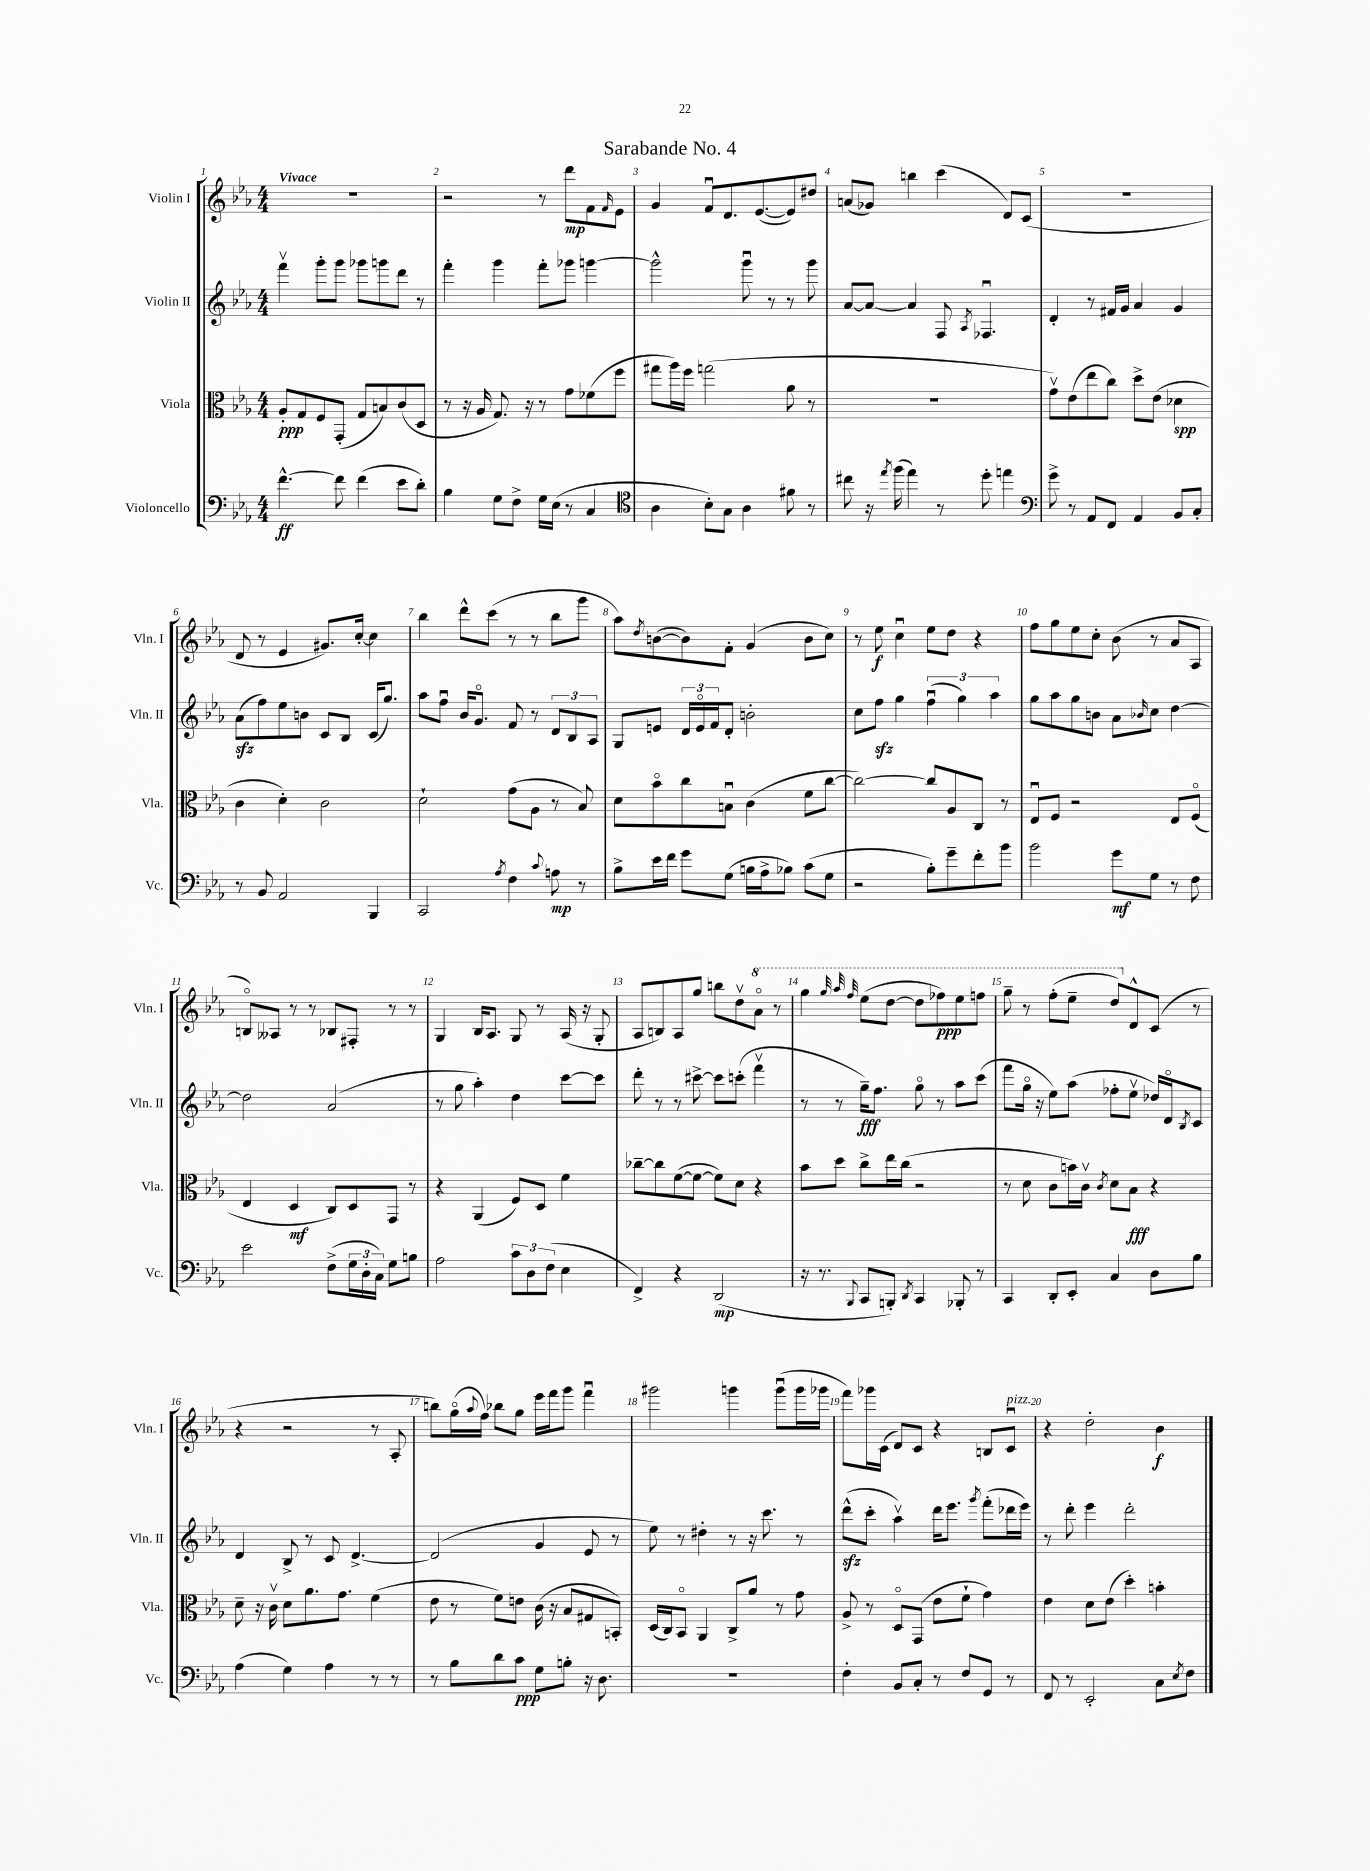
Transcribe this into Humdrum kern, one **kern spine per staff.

**kern	**kern	**kern	**kern
*staff4	*staff3	*staff2	*staff1
*clefF4	*clefC3	*clefG2	*clefG2
*k[b-e-a-]	*k[b-e-a-]	*k[b-e-a-]	*k[b-e-a-]
*M4/4	*M4/4	*M4/4	*M4/4
[4.f^^	8A-'	4fffv	1r
.	8G	.	.
.	8F	8ggg'	.
8f]	(8GG'	8ggg	.
(4f	8G	8ggg-	.
.	8B)	8ggg	.
8e-	(8c	8ddd	.
8d')	8D	8r	.
=	=	=	=
4B-	8r	4fff'	2r
.	16r	.	.
.	16A-	.	.
8G	8.G)	4ggg	.
8F^	.	.	.
.	16r	.	.
16G	8r	8fff'	8r
(16E-	.	.	.
8r	8g	8ggg-	8ddd
4C	(8f-	[4ggg	8f
.	.	.	16qqf
.	8ff	.	8e-
=	=	=	=
*clefC4	*	*	*
4A-	8gg#	2ggg^^]	4g
.	16aa-)	.	.
.	16ff	.	.
8B-')	(2gg	.	8fu
8G	.	.	8.d
4A-	.	8gggu	.
.	.	.	([8.e-
.	.	8r	.
8f#	8a-	8r	8e-])
8r	8r	8ggg	8dd#
=	=	=	=
8cc#	1r	[8a-	(8a
16r	.	8a-_	8g-)
8qee-	.	.	.
(16ff	.	.	.
4ee-)	.	4a-]	4bb
8r	.	8F	(4ccc
.	.	8qA-	.
8dd'	.	4.F-u	.
4ee	.	.	8d)
.	.	.	(8c
=	=	=	=
*clefF4	*	*	*
8g^	8gv)	4d'	1r
8r	(8e-	.	.
8AA-	8ee-	8r	.
8FF	8cc)	16f#	.
.	.	16g	.
4AA-	8dd^	4a-	.
.	(8e-	.	.
8BB-	4d-	4g	.
8C'	.	.	.
=	=	=	=
8r	4c	(8a-	8d
8BB-	.	8ff)	8r
2AA-	4d')	8ee-	4e-
.	.	8b	.
.	2c	8c	8.g#)
.	.	8B-	.
.	.	.	[16cc'
4BBB-	.	(16c	4cc]
.	.	8.gg)	.
=	=	=	=
2CC	2d`	8aa-	4bb-
.	.	8ffu	.
.	.	16b-	8ddd^^
.	.	8.go	.
.	.	.	(8ccc
8qA-	.	.	.
4F	(8g	8f	8r
.	8A-	8r	8r
8qqc	.	.	.
8A	8r	12d	8bb-
.	.	12B-	.
8r	8B-)	.	8ggg
.	.	12A-	.
=	=	=	=
8B-^	8d	8G	8aa-)
.	.	.	8qdd
16e-	8b-o	8e	([8b
16f	.	.	.
8g	8cc	24d	8b])
.	.	24eo	.
.	.	24f	.
(8G	8Bu	8d'	8f'
16B	(4c	2b'	(4g
16A-^	.	.	.
8B-)	.	.	.
(8c	8f	.	8b
8G	[8cc	.	8cc)
=	=	=	=
2r	2cc_)	8cc	8r
.	.	8ff	8ee-
.	.	4gg	4ccu
8B-')	8cc]	(6ffu	8ee-
8g~	8A-	.	8dd
.	.	6gg)	.
8f'	8C	.	4r
.	.	6aa-	.
8b-	8r	.	.
=	=	=	=
2b-	8E-u	8gg	8ff
.	8F	8aa-	8gg
.	2r	8gg	8ee-
.	.	8b	8cc'
8g	.	8a-	(8b-
.	.	16qqb-	.
8G	.	8cc	8r
8r	8E-	[4dd	8a-
8F	(8Fo	.	8A-
=	=	=	=
2e-	4E-	2dd]	8Bo)
.	.	.	8A--
.	4D	.	8r
.	.	.	8r
(8F^	8C)	(2a-	8B-
24G	8D	.	8F#'
24D'	.	.	.
24C)	.	.	.
8G	8GG	.	8r
8B	8r	.	8r
=	=	=	=
2A-	4r	8r	4G
.	.	8gg	.
.	(4AA-	4aa-')	16B-
.	.	.	8.A-
12c	8F)	4dd	8G
12D	.	.	.
.	8D	.	8r
(12F	.	.	.
4E-	4f	[8ccc	(16A-
.	.	.	16r
.	.	8ccc]	8G'
=	=	=	=
4FF^)	[8cc-~	8ddd'	8A-
.	8cc-]	8r	8B)
4r	([8f	8r	8A-
.	8f_	[8ccc#^	8gg
(2DD	8f])	8ccc#]	8bb
.	8d	(8ccc'	8ddv
.	4r	4fffv	8aa-o
.	.	.	8r
=	=	=	=
16r	8b-	8r	4ggg
8.r	.	.	.
.	8dd	8r	.
.	.	.	32qqggg
.	.	.	32qqaaa-
8qqBBB-	.	.	32qqfff
8CC	8cc^	16gg~)	(8eee-
.	.	8.ff	.
8BBB')	16ee-	.	[8ddd
.	(16cc	.	.
8qDD	.	.	.
4CC	2r	8ggo	8ddd]
.	.	8r	8fff-)
8BBB-'	.	8aa-	8eee-
8r	.	(8ccc	8fff
=	=	=	=
4CC	8r	8fff	8ggg~
.	8d	16ggo	8r
.	.	16r	.
8DD'	8c	8ee-)	(8fff'
8EE-'	16b)	(8aa-	8eee-~
.	16cv	.	.
.	8qc	.	.
4C	8d	8ff-'	8ddd)
.	8B-	8ee-v	8d^^
8D	4r	16dd-)	(8c
.	.	16do	.
.	.	8qB-	.
8B-	.	8c	8r
=	=	=	=
(4A-	8d~	4d	4r
.	16r	.	.
.	16cv	.	.
4G)	8d	8B-^	2r
.	8.a-	8r	.
4A-	.	8c	.
.	8.g	.	.
.	.	[4.d^	.
8r	(4f	.	8r
8r	.	.	8A-'
=	=	=	=
8r	8e-	(2d]	8bb)
8B-	8r	.	(16ggo
.	.	.	8qqaa-
.	.	.	16ff)
8d	8f)	.	8bb-
8c	8e	.	8gg
8G	(16c	4g	16eee-
.	16r	.	16fff
8B'	8B-	.	8ggg
16r	8G#	8e-	4fffu
8.D	.	.	.
.	8BB')	8r	.
=	=	=	=
1r	(16D	8ee-)	2ggg#
.	16C)	.	.
.	8BB-o	8r	.
.	4AA-	4dd#'	.
.	8C^	8r	4ggg
.	8a-	16r	.
.	.	8.ccc	.
.	8r	.	(8gggu
.	8g	8r	16ggg
.	.	.	16ggg-
=	=	=	=
4F'	8A-^	(8ddd^^	8fff)
.	8r	8ccc'	16ggg-
.	.	.	(16c
8BB-	8Do	4aa-v)	8d)
8C'	(8GG	.	8c
8r	8e-	16ddd	4r
.	.	8.eee-	.
8F	8f`	.	.
.	.	8qggg	.
8GG	4g)	(8fff'	8B
8r	.	16ddd-	8cu
.	.	16eee-)	.
=	=	=	=
8FF	4e-	8r	4r
8r	.	8ddd'	.
2EE-'	8d	4eee-	2dd'
.	(8e-	.	.
.	4dd')	2ddd'	.
8C	4b'	.	4b-
8qE-	.	.	.
8F	.	.	.
==	==	==	==
*-	*-	*-	*-
